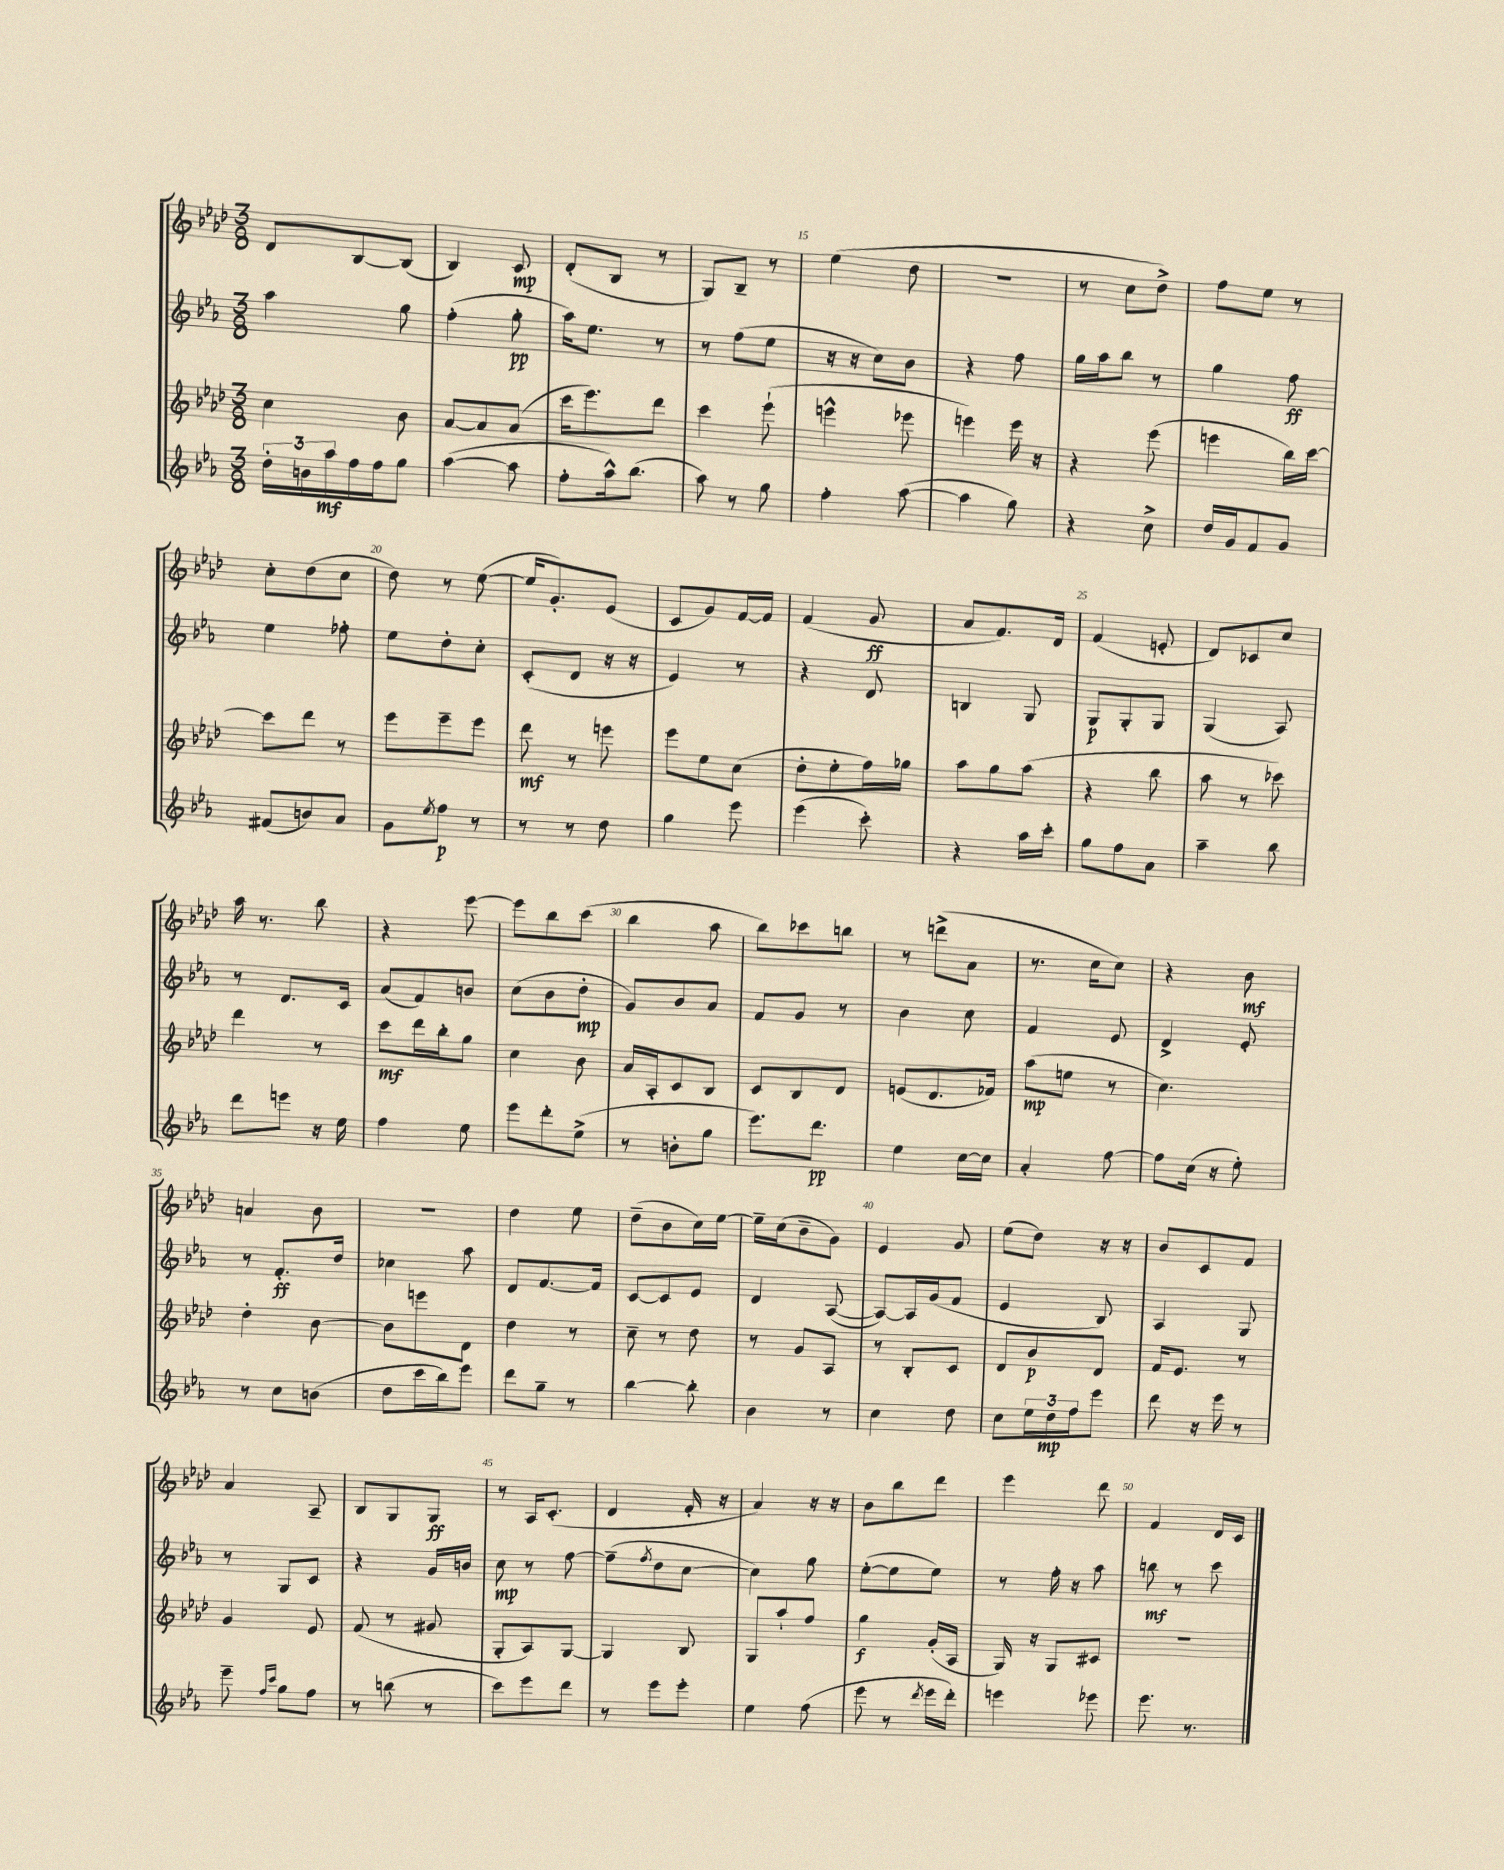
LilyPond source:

<<
\new StaffGroup <<
\new Staff = "s0" {
    \clef treble \key aes \major \numericTimeSignature \time 3/8
    des'8 bes8~ bes8( |
    bes4) c'8\mp |
    des'8-.( bes8 r8 |
    g8) bes8-- r8 |
    ees''4( des''8 |
    R4. |
    r8 c''8 des''8->) |
    f''8 ees''8 r8 |
    c''8-. des''8( c''8 |
    des''8) r8 ees''8~( |
    ees''16 g'8.-.) ees'8( |
    c'8 g'8) f'16~ f'16 |
    f'4( g'8\ff |
    aes'8 f'8.) des'16 |
    f'4( e'8-. |
    des'8) ces'8 c''8 |
    aes''16 r8. bes''8 |
    r4 ees'''8~ |
    ees'''8 bes''8 c'''8( |
    bes''4 aes''8 |
    bes''8) ces'''8 b''8 |
    r8 d'''8->( aes'8 |
    r8. c''16 c''8) |
    r4 bes'8\mf |
    a'4 bes'8 |
    R4. |
    des''4 ees''8 |
    des''8--( bes'8 c''16) ees''16~ |
    ees''16-- c''16( bes'8-- g'8) |
    ees'4 g'8 |
    ees''8( des''8) r16 r16 |
    bes'8 c'8 f'8 |
    aes'4 aes8-- |
    bes8 g8 g8\ff |
    r8 aes16 c'8.-.( |
    des'4 f'16-. r16 |
    aes'4) r16 r16 |
    bes'8 bes''8 des'''8 |
    ees'''4 des'''8 |
    f'4 des'16 c'16 \bar "|." |
}
\new Staff = "s1" {
    \clef treble \key ees \major \numericTimeSignature \time 3/8
    aes''4 g''8 |
    f''4-.( g''8-.\pp |
    aes''16) ees''8. r8 |
    r8 f''8( ees''8 |
    r16 r16 c''8) bes'8 |
    r4 f''8 |
    g''16 aes''16 bes''8 r8 |
    g''4 f''8\ff |
    ees''4 fes''8-. |
    ees''8 d''8-. c''8-. |
    c'8-.( d'8 r16 r16 |
    ees'4) r8 |
    r4 d'8 |
    b4 g8 |
    g8\p g8-. g8 |
    g4( aes8) |
    r8 d'8. c'16 |
    aes'8( f'8) b'8 |
    c''8( bes'8 d''8-.\mp |
    g'8) bes'8 aes'8 |
    f'8 g'8 r8 |
    bes'4 c''8 |
    f'4 ees'8 |
    d'4-> ees'8-. |
    r8 f'8.-.\ff d''16 |
    ces''4 aes''8 |
    d'8 f'8.~ f'16 |
    c'8~ c'8 ees'8 |
    d'4 aes8~( |
    aes8~) aes16 g'16( f'8 |
    ees'4 bes8) |
    aes4 g8 |
    r8 g8 c'8 |
    r4 g'16 b'16 |
    c''8\mp r8 f''8~ |
    f''8--( \acciaccatura { f''8 } d''8 c''8~ |
    c''4) g''8 |
    ees''8~-.( ees''8 ees''8) |
    r8 f''16-. r16 aes''8 |
    b''8\mf r8 c'''8 \bar "|." |
}
\new Staff = "s2" {
    \clef treble \key aes \major \numericTimeSignature \time 3/8
    c''4 bes'8 |
    aes'8~ aes'8 aes'8( |
    c'''16 ees'''8.) des'''8 |
    c'''4 ees'''8-!( |
    e'''4-^ ees'''8 |
    e'''4) e'''16 r16 |
    r4 ees'''8( |
    e'''4 bes''16) c'''16~ |
    c'''8 des'''8 r8 |
    ees'''8 ees'''8-- ees'''8 |
    des'''8\mf r8 e'''8 |
    ees'''8 ees''8 c''8( |
    des''8-. ees''8-. f''16) ges''16 |
    aes''8 g''8 aes''8( |
    r4 bes''8 |
    aes''8 r8 ces'''8) |
    des'''4 r8 |
    c'''8\mf des'''16 bes''16-. g''8 |
    c''4 bes'8 |
    aes'16 aes16-. c'8 bes8 |
    c'8 bes8 des'8 |
    e'8( des'8. fes'16) |
    aes''8\mp( e''8 r8 |
    c''4.) |
    des''4-. bes'8~ |
    bes'8 e'''8 des'8 |
    des''4 r8 |
    c''8-- r8 des''8 |
    r8 g'8 aes8 |
    r8 bes8-. c'8 |
    des'8 bes'8\p des'8 |
    f'16 ees'8. r8 |
    g'4 ees'8 |
    f'8( r8 gis'8 |
    g8-. aes8) g8~ |
    g4 bes8 |
    g8 aes''8-! f''8 |
    g''4\f g'16-.( aes16 |
    g16) r16 g8 cis'8 |
    R4. \bar "|." |
}
\new Staff = "s3" {
    \clef treble \key ees \major \numericTimeSignature \time 3/8
    \tuplet 3/2 { d''16-. b'16 aes''16\mf } f''16 f''16 g''8 |
    aes''4~( aes''8 |
    f''8-. aes''16-^) bes''8.( |
    aes''8) r8 g''8 |
    f''4-. aes''8~( |
    aes''4 g''8) |
    r4 c''8-> |
    d''16 g'16 f'8 g'8 |
    fis'8( b'8) aes'8 |
    g'8 \acciaccatura { ees''8 } f''8\p r8 |
    r8 r8 d''8 |
    g''4 ees'''8 |
    ees'''4( c'''8-.) |
    r4 aes''16 c'''16-. |
    g''8 f''8 aes'8 |
    aes''4-- bes''8 |
    d'''8 e'''8 r16 ees''16 |
    f''4 ees''8 |
    ees'''8 d'''8-. ees''8->( |
    r8 b'8-. g''8 |
    ees'''8.) d'''8.\pp |
    ees''4 c''16~ c''16 |
    aes'4-. f''8~ |
    f''8 c''16( r16 ees''8-.) |
    r8 c''8 b'8( |
    d''8 c'''16 bes''16) ees'''8 |
    d'''8 g''8-- r8 |
    bes''4~ bes''8-. |
    bes'4 r8 |
    c''4 d''8 |
    c''8 \tuplet 3/2 { ees''16 d''16\mp f''16 } ees'''8 |
    d'''8 r16 ees'''16 r8 |
    ees'''8-- \grace { f''16 c'''16 } g''8 f''8 |
    r8 b''8( r8 |
    c'''8) ees'''8 d'''8 |
    r8 ees'''8 ees'''8-. |
    ees''4 f''8( |
    ees'''8 r8 \acciaccatura { d'''8 } ees'''16 d'''16-.) |
    e'''4 ees'''8 |
    ees'''8. r8. \bar "|." |
}
>>
>>
\layout { \context { \Score currentBarNumber = #11 \override BarNumber.break-visibility = ##(#f #t #t) barNumberVisibility = #(every-nth-bar-number-visible 5) } }
